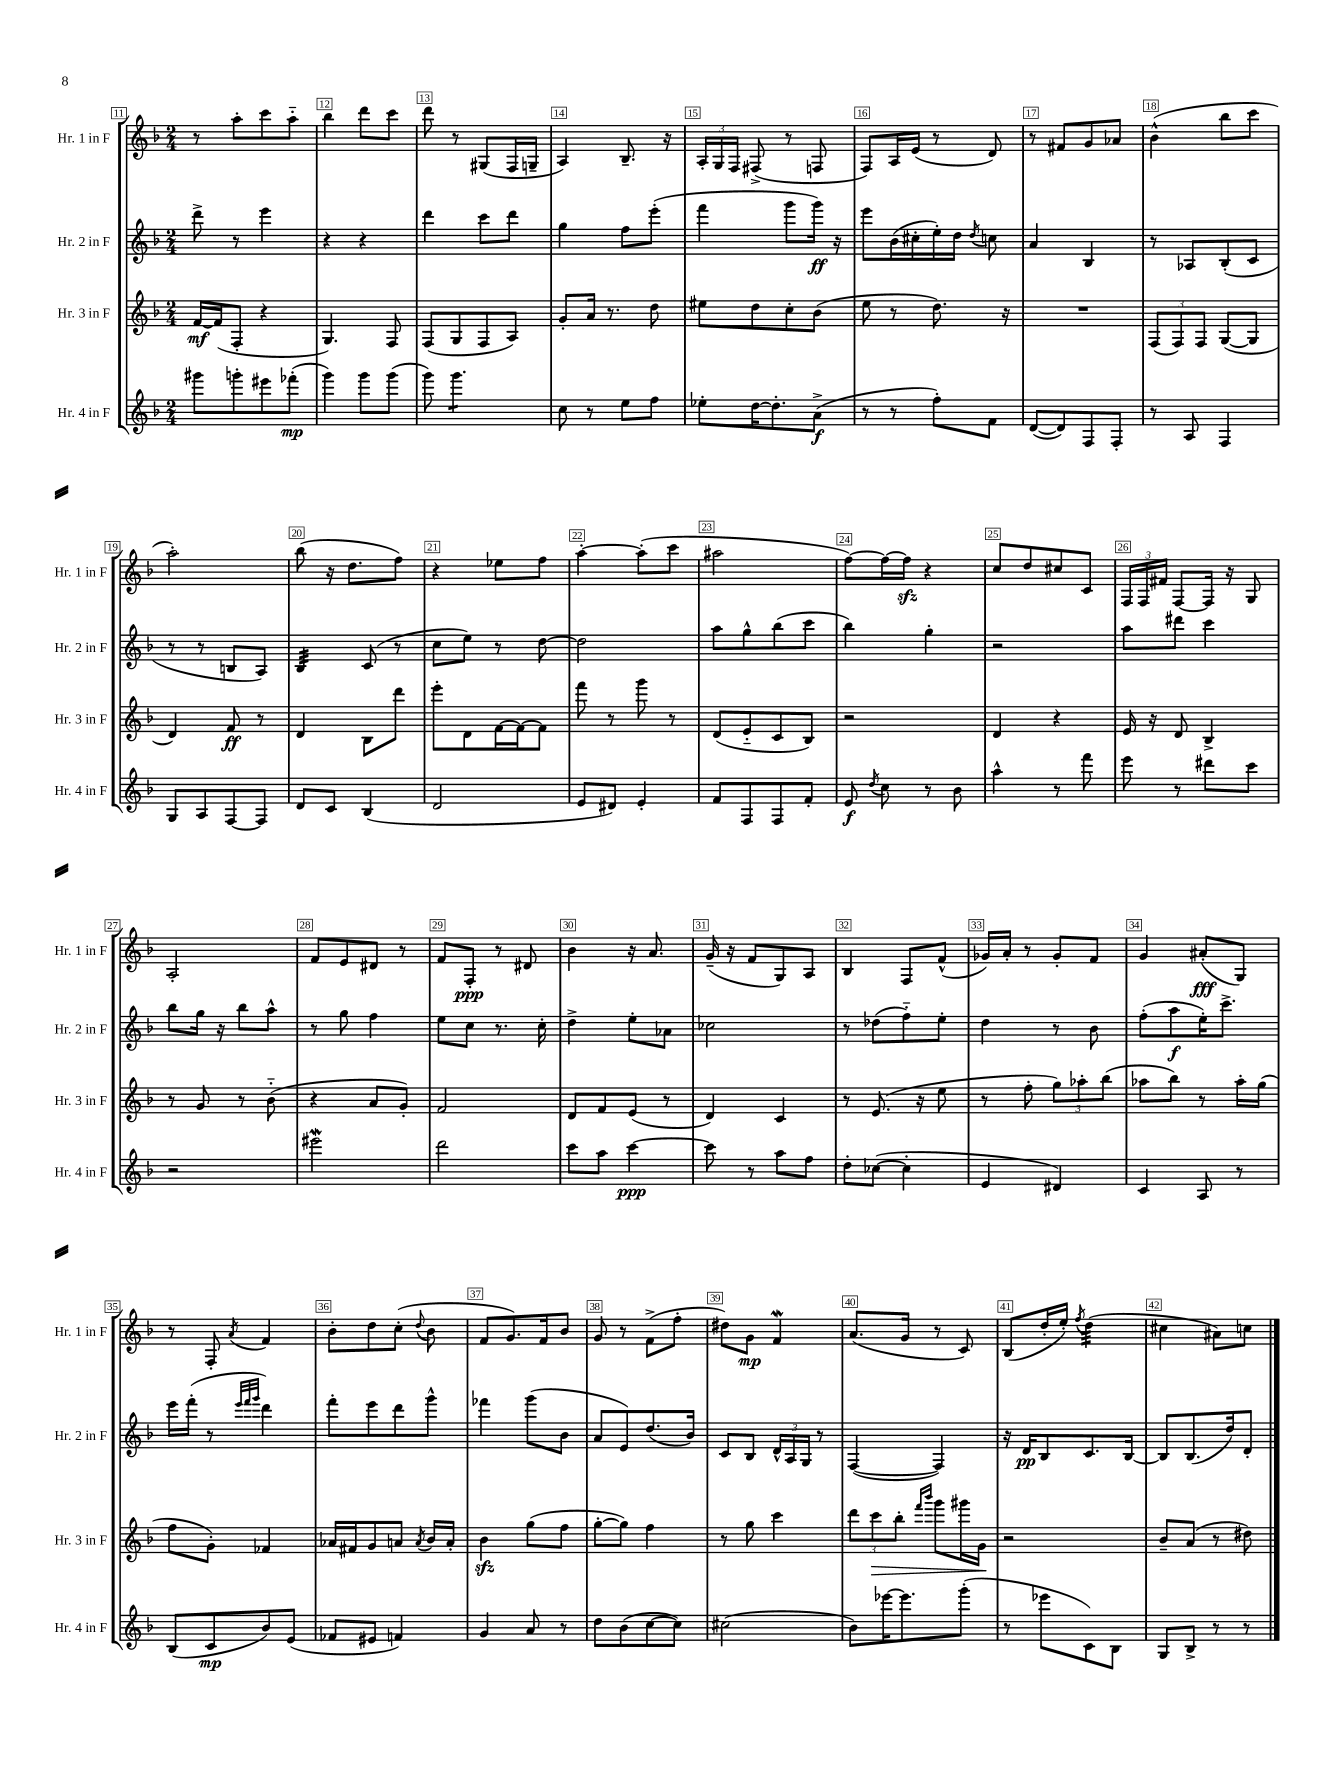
<<
\new StaffGroup <<
\new Staff = "s0" \with { instrumentName = "Hr. 1 in F" shortInstrumentName = "Hr. 1 in F" } {
    \clef treble \key f \major \numericTimeSignature \time 2/4
    \autoBeamOff r8 a''8[-. c'''8 a''8]-_ |
    bes''4 d'''8[ c'''8] |
    d'''8 r8 gis8[( f16 g16]-- |
    a4) bes8.-- r16 |
    \tuplet 3/2 { a16[-. g16 f16] } fis8->( r8 f8 |
    f8[) a16 e'16]( r8 d'8) |
    r8 fis'8[ g'8 aes'8] |
    bes'4-^( bes''8[ c'''8] |
    a''2-.) |
    bes''8( r16 d''8.[ f''8]) |
    r4 ees''8[ f''8] |
    a''4~-. a''8[-.( c'''8] |
    ais''2 |
    f''8[~) f''16~ f''16]\sfz r4 |
    c''8[ d''8 cis''8 c'8] |
    \tuplet 3/2 { f16[ f16 fis'16] } f8[~ f16] r16 g8 |
    a2-. |
    f'8[ e'8 dis'8] r8 |
    f'8[ f8]-.\ppp r8 dis'8 |
    bes'4 r16 a'8. |
    g'16--( r16 f'8[ g8) a8] |
    bes4 f8[ f'8]-^( |
    ges'16[) a'16]-. r8 ges'8[-. f'8] |
    g'4 ais'8[-.\fff( g8]) |
    r8 f8-. \acciaccatura { a'8 } f'4 |
    bes'8[-. d''8 c''8]-.( \appoggiatura { d''8 } bes'8 |
    f'8[ g'8.) f'16 bes'8] |
    g'8 r8 f'8[->( f''8]-. |
    dis''8[) g'8]\mp f'4\mordent |
    a'8.[( g'16] r8 c'8) |
    bes8[( d''16-. e''16]-.) \acciaccatura { f''8 } d''4:32( |
    cis''4 ais'8[) c''8] \bar "|." |
}
\new Staff = "s1" \with { instrumentName = "Hr. 2 in F" shortInstrumentName = "Hr. 2 in F" } {
    \clef treble \key f \major \numericTimeSignature \time 2/4
    \autoBeamOff d'''8-> r8 e'''4 |
    r4 r4 |
    d'''4 c'''8[ d'''8] |
    g''4 f''8[ e'''8]-.( |
    f'''4 g'''8[ g'''16]\ff) r16 |
    e'''8[ bes'16( cis''16-. e''16-.) d''16] \acciaccatura { d''8 } c''8 |
    a'4 bes4 |
    r8 aes8[ bes8-.( c'8] |
    r8 r8 b8[ a8]) |
    bes4:32 c'8( r8 |
    c''8[ e''8]) r8 d''8~ |
    d''2 |
    a''8[ g''8-^ bes''8( c'''8] |
    bes''4) g''4-. |
    r2 |
    a''8[ dis'''8] c'''4 |
    bes''8[ g''16] r16 bes''8[ a''8]-^ |
    r8 g''8 f''4 |
    e''8[ c''8] r8. c''16-. |
    d''4-> e''8[-. aes'8] |
    ces''2 |
    r8 des''8[( f''8-_) e''8]-. |
    d''4 r8 bes'8 |
    f''8[-.( a''8\f e''16-.) c'''8.]-> |
    e'''16[ f'''16]-.( r8 \grace { e'''32[ f'''32 g'''32] } d'''4) |
    f'''8[-. e'''8 d'''8 g'''8]-^ |
    fes'''4 g'''8[( bes'8] |
    a'8[ e'8) d''8.( bes'16]) |
    c'8[ bes8] \tuplet 3/2 { d'16[-^ a16 g16] } r8 |
    f4~( f4) |
    r16 d'16[\pp bes8 c'8. bes16]~ |
    bes8[ bes8.( d''16) d'8]-. \bar "|." |
}
\new Staff = "s2" \with { instrumentName = "Hr. 3 in F" shortInstrumentName = "Hr. 3 in F" } {
    \clef treble \key f \major \numericTimeSignature \time 2/4
    \autoBeamOff f'16[~\mf f'16( f8]-. r4 |
    g4.) f8 |
    f8[( g8 f8 a8]) |
    g'8[-. a'16] r8. d''8 |
    eis''8[ d''8 c''8-. bes'8]( |
    e''8 r8 d''8.) r16 |
    R2 |
    \tuplet 3/2 { f8[( f8) f8] } g8[~( g8] |
    d'4) f'8\ff r8 |
    d'4 bes8[ d'''8] |
    e'''8[-. d'8 f'16~ f'16~ f'8] |
    f'''8 r8 g'''8 r8 |
    d'8[( e'8-_ c'8 bes8]) |
    r2 |
    d'4 r4 |
    e'16 r16 d'8 bes4-> |
    r8 g'8 r8 bes'8-_( |
    r4 a'8[ g'8]-.) |
    f'2 |
    d'8[ f'8 e'8]( r8 |
    d'4) c'4 |
    r8 e'8.( r16 e''8 |
    r8 f''8-. \tuplet 3/2 { g''8[) aes''8-. bes''8]( } |
    aes''8[ bes''8]) r8 aes''16[-. g''16]( |
    f''8[ g'8]-.) fes'4 |
    aes'16[ fis'16 g'8 a'8] \acciaccatura { a'8 } bes'16[ a'16]-. |
    bes'4\sfz g''8[( f''8] |
    g''8[~-. g''8]) f''4 |
    r8 g''8 c'''4 |
    \tuplet 3/2 { d'''8[ c'''8\> bes''8]-. } \grace { f'''16[ bes'''16] } g'''8[ gis'''16 g'16]\! |
    r2 |
    bes'8[-- a'8]( r8 dis''8) \bar "|." |
}
\new Staff = "s3" \with { instrumentName = "Hr. 4 in F" shortInstrumentName = "Hr. 4 in F" } {
    \clef treble \key f \major \numericTimeSignature \time 2/4
    \autoBeamOff gis'''8[ g'''8-. eis'''8 fes'''8]-.\mp( |
    g'''4) g'''8[ g'''8]( |
    g'''8) g'''4.:8 |
    c''8 r8 e''8[ f''8] |
    ees''8[-. d''16~ d''8.-. a'8]->\f( |
    r8 r8 f''8[-.) f'8] |
    d'8[~( d'8) f8 f8]-. |
    r8 a8 f4 |
    g8[ a8 f8~ f8] |
    d'8[ c'8] bes4( |
    d'2 |
    e'8[ dis'8]) e'4-. |
    f'8[ f8 f8 f'8]-. |
    e'8\f \acciaccatura { d''8 } c''8 r8 bes'8 |
    a''4-^ r8 f'''8 |
    e'''8 r8 dis'''8[ c'''8] |
    r2 |
    eis'''2\mordent |
    d'''2 |
    c'''8[ a''8] c'''4~\ppp |
    c'''8 r8 a''8[ f''8] |
    d''8[-. ces''8]~( ces''4-. |
    e'4 dis'4) |
    c'4 a8 r8 |
    bes8[( c'8\mp bes'8) e'8]( |
    fes'8[ eis'8] f'4) |
    g'4 a'8 r8 |
    d''8[ bes'8( c''8~ c''8]) |
    cis''2( |
    bes'8[) ees'''16~ ees'''8. g'''8]-.( |
    r8 ees'''8[ c'8) bes8] |
    g8[ bes8]-> r8 r8 \bar "|." |
}
>>
>>
\layout { \context { \Score currentBarNumber = #11 \override BarNumber.break-visibility = ##(#f #t #t) barNumberVisibility = #all-bar-numbers-visible \override BarNumber.stencil = #(make-stencil-boxer 0.1 0.3 ly:text-interface::print) } }
